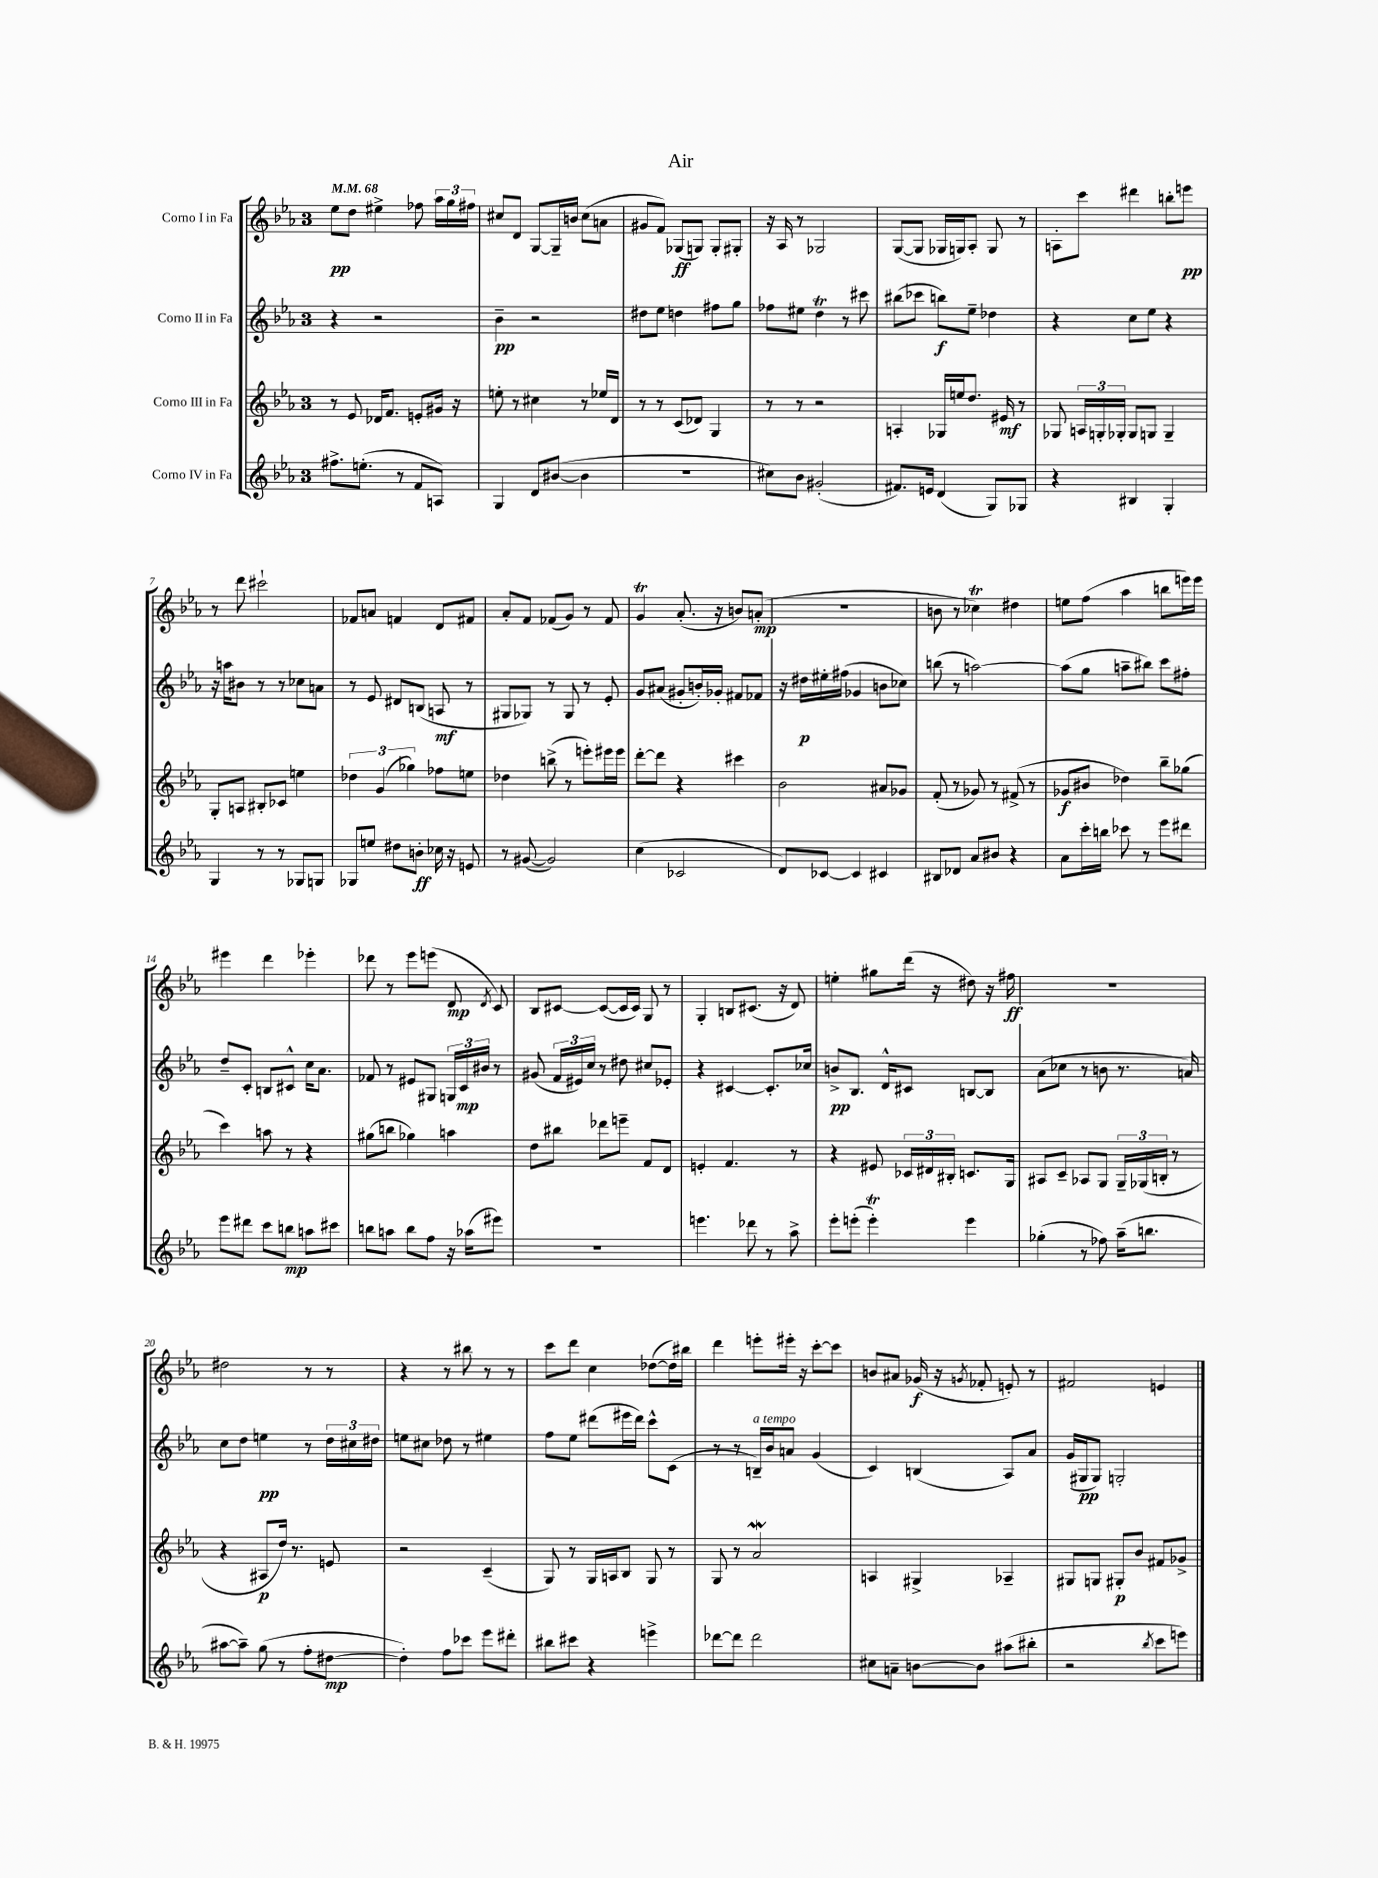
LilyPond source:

\header { title = "Air" }
<<
\new StaffGroup <<
\new Staff = "s0" \with { instrumentName = "Corno I in Fa" } {
    \clef treble \key ees \major \once \override Staff.TimeSignature.style = #'single-digit \time 3/4 \tempo 4 = 68
    \autoBeamOff ees''8[\pp d''8] eis''4-> fes''8 \tuplet 3/2 { aes''16[ g''16 fis''16] } |
    cis''8[ d'8] g8[~ g16-- b'16] cis''8[( a'8] |
    gis'8[ f'8]) ges8[\ff( g8]) g8[-. gis8]-. |
    r16 aes16 r8 ges2 |
    g8[~( g8] ges16[ g16) aes8]-. g8 r8 |
    a8[-. c'''8] dis'''4 b''8[-. e'''8]\pp |
    r8 d'''8 cis'''2-! |
    fes'8[ a'8] f'4 d'8[ fis'8] |
    aes'8[-. f'8] fes'8[( g'8]) r8 fes'8 |
    g'4\trill aes'8.-.( r16 b'8[) a'8]-.\mp( |
    R2. |
    b'8 r8 ces''4\trill) dis''4 |
    e''8[ f''8]( aes''4 b''8[ e'''16) e'''16] |
    eis'''4 d'''4 ees'''4-. |
    des'''8 r8 ees'''8[ e'''8]( d'8\mp \acciaccatura { d'8 } c'8) |
    bes8[ cis'8]~ cis'8[~( cis'16 cis'16]) g8 r8 |
    g4-. b8[ cis'8.]( r16 d'8) |
    e''4-. gis''8[ d'''16]( r16 dis''8) r16 fis''16\ff |
    R2. |
    dis''2 r8 r8 |
    r4 r8 bis''8 r8 r8 |
    c'''8[ d'''8] c''4 des''8[~( des''16) bis''16] |
    d'''4 e'''8[-. eis'''16]-. r16 c'''8[~-. c'''8] |
    b'8[ ais'8] ges'16\f( r16 \acciaccatura { g'8 } fes'8-. e'8-.) r8 |
    fis'2 e'4 \bar "|." |
}
\new Staff = "s1" \with { instrumentName = "Corno II in Fa" } {
    \clef treble \key ees \major \once \override Staff.TimeSignature.style = #'single-digit \time 3/4
    \autoBeamOff r4 r2 |
    bes'4--\pp r2 |
    dis''8[ ees''8] d''4 fis''8[ g''8] |
    fes''8[ eis''8] d''4\trill r8 cis'''8 |
    bis''8[( ces'''8] b''8[\f) ees''8]-- des''4 |
    r4 c''8[ ees''8] r4 |
    r16 a''16[ bis'8] r8 r8 ces''8[ a'8] |
    r8 ees'8 dis'8[ b8]( a8\mf r8 |
    gis8[ ges8]) r8 ges8 r8 ees'8-. |
    g'8[ ais'8]( gis'8[-. b'16-.) ges'16]-. fis'8[ fes'8] |
    r16 dis''16[\p eis''16-. fis''16]( ges'4 b'8[ ces''8]) |
    b''8( r8 a''2~) |
    a''8[( g''8] a''8[-- bis''8]) c'''8[ fis''8]-. |
    d''8[-- c'8]-. b8[ cis'8]-^ c''16[ aes'8.] |
    fes'8 r8 eis'8[ gis8] \tuplet 3/2 { g16[ c'16\mp bis'16] } r8 |
    gis'8( \tuplet 3/2 { f'16[ eis'16) c''16] } r8 dis''8 cis''8[ ees'8]-. |
    r4 cis'4~ cis'8.[-. ces''16] |
    b'8[->\pp bes8.] d'16[-^ cis'8] b8[~ b8] |
    aes'8[( ces''8] r8 b'8 r8. a'16) |
    c''8[ d''8] e''4\pp r8 \tuplet 3/2 { d''16[ cis''16 dis''16] } |
    e''8[ cis''8] des''8 r8 eis''4 |
    f''8[ ees''8] dis'''8[( eis'''16 dis'''16]) c'''8[-^ c'8]( |
    r8 r8 b16[--^\markup { \italic "a tempo" }) bes'16 a'8] g'4( |
    c'4) b4( aes8[) aes'8] |
    g'16[( gis16\pp gis8]) g2-. \bar "|." |
}
\new Staff = "s2" \with { instrumentName = "Corno III in Fa" } {
    \clef treble \key ees \major \once \override Staff.TimeSignature.style = #'single-digit \time 3/4
    \autoBeamOff r8 ees'8 des'16[ f'8.] e'8[-. gis'16] r16 |
    e''8-. r8 cis''4 r8 ees''16[ d'16] |
    r8 r8 c'8[( des'8]) g4 |
    r8 r8 r2 |
    a4-. ges16[ e''16 d''8.] eis'16\mf r8 |
    ges8 \tuplet 3/2 { a16[ g16-. ges16]-. } ges8[ g8] g4-- |
    g8[-. a8] bis8[-. ces'8] e''4 |
    \tuplet 3/2 { des''4 g'4( ges''4) } fes''8[ e''8] |
    des''4 b''8->( r8 e'''8[-.) eis'''16 eis'''16] |
    d'''8[~-. d'''8] r4 cis'''4 |
    bes'2 ais'8[ ges'8] |
    f'8-.( r8 ges'8) r8 fis'8->( r8 |
    ges'8[\f bis'8] des''4) bes''8[-- ges''8]( |
    c'''4) a''8 r8 r4 |
    gis''8[( b''8] ges''4) a''4 |
    d''8[ bis''8] des'''8[ e'''8]-- f'8[ d'8] |
    e'4-. f'4. r8 |
    r4 eis'8 \tuplet 3/2 { ces'16[ dis'16 bis16]-. } c'8.[ g16] |
    ais8[ c'8]-- aes8[ g8] \tuplet 3/2 { g16[-- ges16( b16]-. } r8 |
    r4 ais8[\p d''16]) r8. e'8 |
    r2 c'4--( |
    g8) r8 g16[ a16 bes8] g8 r8 |
    g8 r8 aes'2\mordent |
    a4 gis4-> aes4-- |
    gis8[ g8] gis8[-.\p bes'8] fis'8[ ges'8]-> \bar "|." |
}
\new Staff = "s3" \with { instrumentName = "Corno IV in Fa" } {
    \clef treble \key ees \major \once \override Staff.TimeSignature.style = #'single-digit \time 3/4
    \autoBeamOff fis''8.[-> e''8.]-.( r8 f'8[ a8]) |
    g4 d'8[ bis'8]~( bis'4 |
    R2. |
    cis''8[) bes'8] gis'2-.( |
    fis'8.[) e'16] d'4( g8[) ges8] |
    r4 bis4 g4-. |
    g4 r8 r8 ges8[ g8] |
    ges8[ e''8] dis''8[ b'8]-.\ff ces''16 r16 e'8 |
    r8 gis'8~( gis'2) |
    c''4( ces'2 |
    d'8[) ces'8]~ ces'4 cis'4 |
    bis8[ des'8] aes'8[ bis'8] r4 |
    aes'8[ c'''16-. b''16] ces'''8 r8 ees'''8[ dis'''8] |
    ees'''8[ dis'''8] c'''8[ b''8]\mp a''8[ cis'''8] |
    b''8[ a''8] b''8[ f''8] r16 aes''16[( eis'''8]) |
    R2. |
    e'''4. des'''8 r8 aes''8-> |
    ees'''8[-. e'''8]-.( e'''4-.\trill) e'''4 |
    ges''4-.( r8 fes''8) aes''16[--( b''8.] |
    ais''8[~ ais''8]--) g''8( r8 f''8[-. dis''8]~\mp |
    dis''4-.) f''8[ ces'''8] ees'''8[ dis'''8]-. |
    bis''8[ cis'''8] r4 e'''4-> |
    des'''8[~ des'''8] des'''2 |
    cis''8[ a'8]-- b'8[~ b'8] ais''8[( bis''8]-. |
    r2 \acciaccatura { bes''8 } c'''8[ e'''8]) \bar "|." |
}
>>
>>
